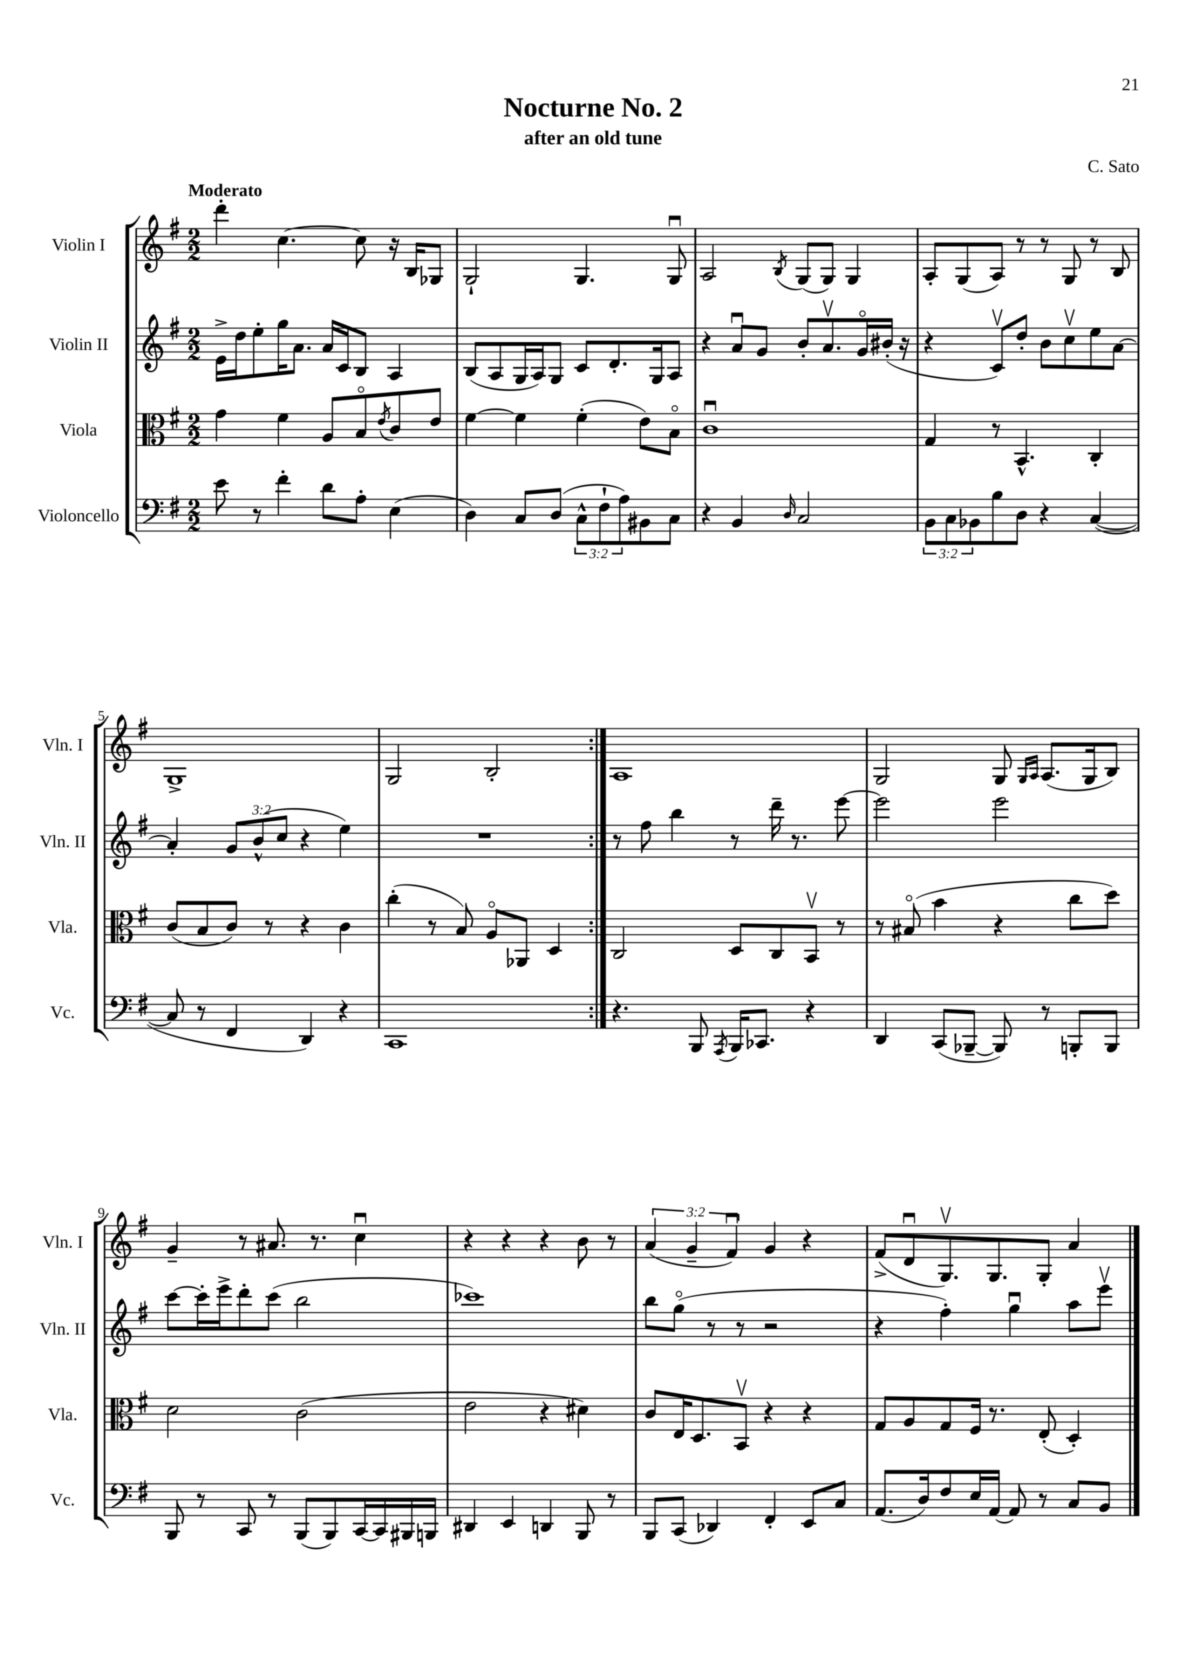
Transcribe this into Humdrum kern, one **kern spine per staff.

**kern	**kern	**kern	**kern
*staff4	*staff3	*staff2	*staff1
*clefF4	*clefC3	*clefG2	*clefG2
*k[f#]	*k[f#]	*k[f#]	*k[f#]
*M2/2	*M2/2	*M2/2	*M2/2
8e\	4g\	16e^\LL	4ddd'\
.	.	16dd\J	.
8r	.	8ee'\	.
4f#'\	4f#\	16gg\K	[4.cc\
.	.	8.a\J	.
8d\L	8A/L	16a/LL	.
.	.	16c/J	.
8A'\J	8Bo/	8B/J	8cc\]
.	8qe/	.	.
(4E\	8c/	4A/	16r
.	.	.	16B/LK
.	8e/J	.	8G-/J
=	=	=	=
4D\)	[4f#\	(8B/L	2G`/
.	.	8A/	.
8C/L	4f#\]	16G/L	.
.	.	16A/J)	.
(8D/J	.	8G/J	.
12C^^\L	(4f#'\	8c/L	4.G/
12F#`\	.	.	.
.	.	8.d'/	.
12A\)	.	.	.
8BB#\	8e\L)	.	.
.	.	16G/k	.
8C\J	8Bo\J	8A/J	8Gu/
=	=	=	=
4r	1cu	4r	2A/
4BB/	.	8au/L	.
.	.	8g/J	.
16qqD/	.	.	8qB/
2C/	.	8b'/L	(8G/L
.	.	8.av/	8G/J)
.	.	.	4G/
.	.	16go/L	.
.	.	(16b#'/JJ	.
.	.	16r	.
=	=	=	=
12BB\L	4G/	4r	8A'/L
12C\	.	.	.
.	.	.	(8G/
12BB-\	.	.	.
8B\	8r	8cv/L)	8A/J)
8D\J	4.BB^^/	8dd'/J	8r
4r	.	8b\L	8r
.	.	8ccv\	8G/
([4C/	4C'/	8ee\	8r
.	.	[8a\J	8B/
=	=	=	=
8C/]	(8c/L	4a'/]	1G^
8r	8B/	.	.
4FF#/	8c/J)	12g/L	.
.	.	(12b^^/	.
.	8r	.	.
.	.	12cc/J	.
4DD/)	4r	4r	.
4r	4c\	4ee\)	.
=	=	=	=
1CC	(4cc'\	1r	2G/
.	8r	.	.
.	8B/)	.	.
.	8Ao/L	.	2B'/
.	8AA-/J	.	.
.	4D/	.	.
=:|!	=:|!	=:|!	=:|!
4.r	2C/	8r	1A
.	.	8ff#\	.
.	.	4bb\	.
8BBB/	.	.	.
8qAAA/	.	.	.
16BBB/LK	8D/L	8r	.
8.CC-/J	.	.	.
.	8C/	16ddd~\	.
.	.	8.r	.
4r	8BBv/J	.	.
.	8r	[8eee\	.
=	=	=	=
4DD/	8r	2eee\]	2G/
.	(8B#o/	.	.
(8CC/L	4b\	.	.
[8BBB-~/J	.	.	.
8BBB-/])	4r	2eee\	8G/
.	.	.	16qqG/LL
.	.	.	16qqA/JJ
8r	.	.	(8.A/L
8BBB'/L	8cc\L	.	.
.	.	.	16G/k
8BBB/J	8dd\J)	.	8B/J)
=	=	=	=
8BBB/	2d\	[8ccc\L	4g~/
8r	.	16ccc'\]L	.
.	.	16eee^\J	.
8CC/	.	8ddd'\	8r
8r	.	(8ccc\J	8.a#/
(8BBB/L	(2c\	2bb\	.
.	.	.	8.r
8BBB/)	.	.	.
[16CC/L	.	.	4ccu\
16CC/]	.	.	.
16BBB#/	.	.	.
16BBB/JJ	.	.	.
=	=	=	=
4DD#/	2e\	1ccc-)	4r
4EE/	.	.	4r
4DD/	4r	.	4r
8BBB/	4d#\)	.	8b\
8r	.	.	8r
=	=	=	=
8BBB/L	8c/L	8bb\L	(6a/
(8CC/J	16E/K	(8ggo\J	.
.	.	.	6g~/
.	8.D/	.	.
4DD-/)	.	8r	.
.	.	.	6f#u/)
.	8BBv/J	8r	.
4FF#'/	4r	2r	4g/
8EE/L	4r	.	4r
8C/J	.	.	.
=	=	=	=
(8.AA/L	8G/L	4r	(8f#^/L
.	8A/	.	8du/
16D/k)	.	.	.
8F#/	8G/	4ff#'\)	8.Gv/)
16E/L	16F#/Jk	.	.
[16AA/JJ	8.r	.	8.G/
8AA/]	.	4ggu\	.
8r	(8E'/	.	8G'/J
8C/L	4D'/)	8aa\L	4a/
8BB/J	.	8eeev\J	.
==	==	==	==
*-	*-	*-	*-
